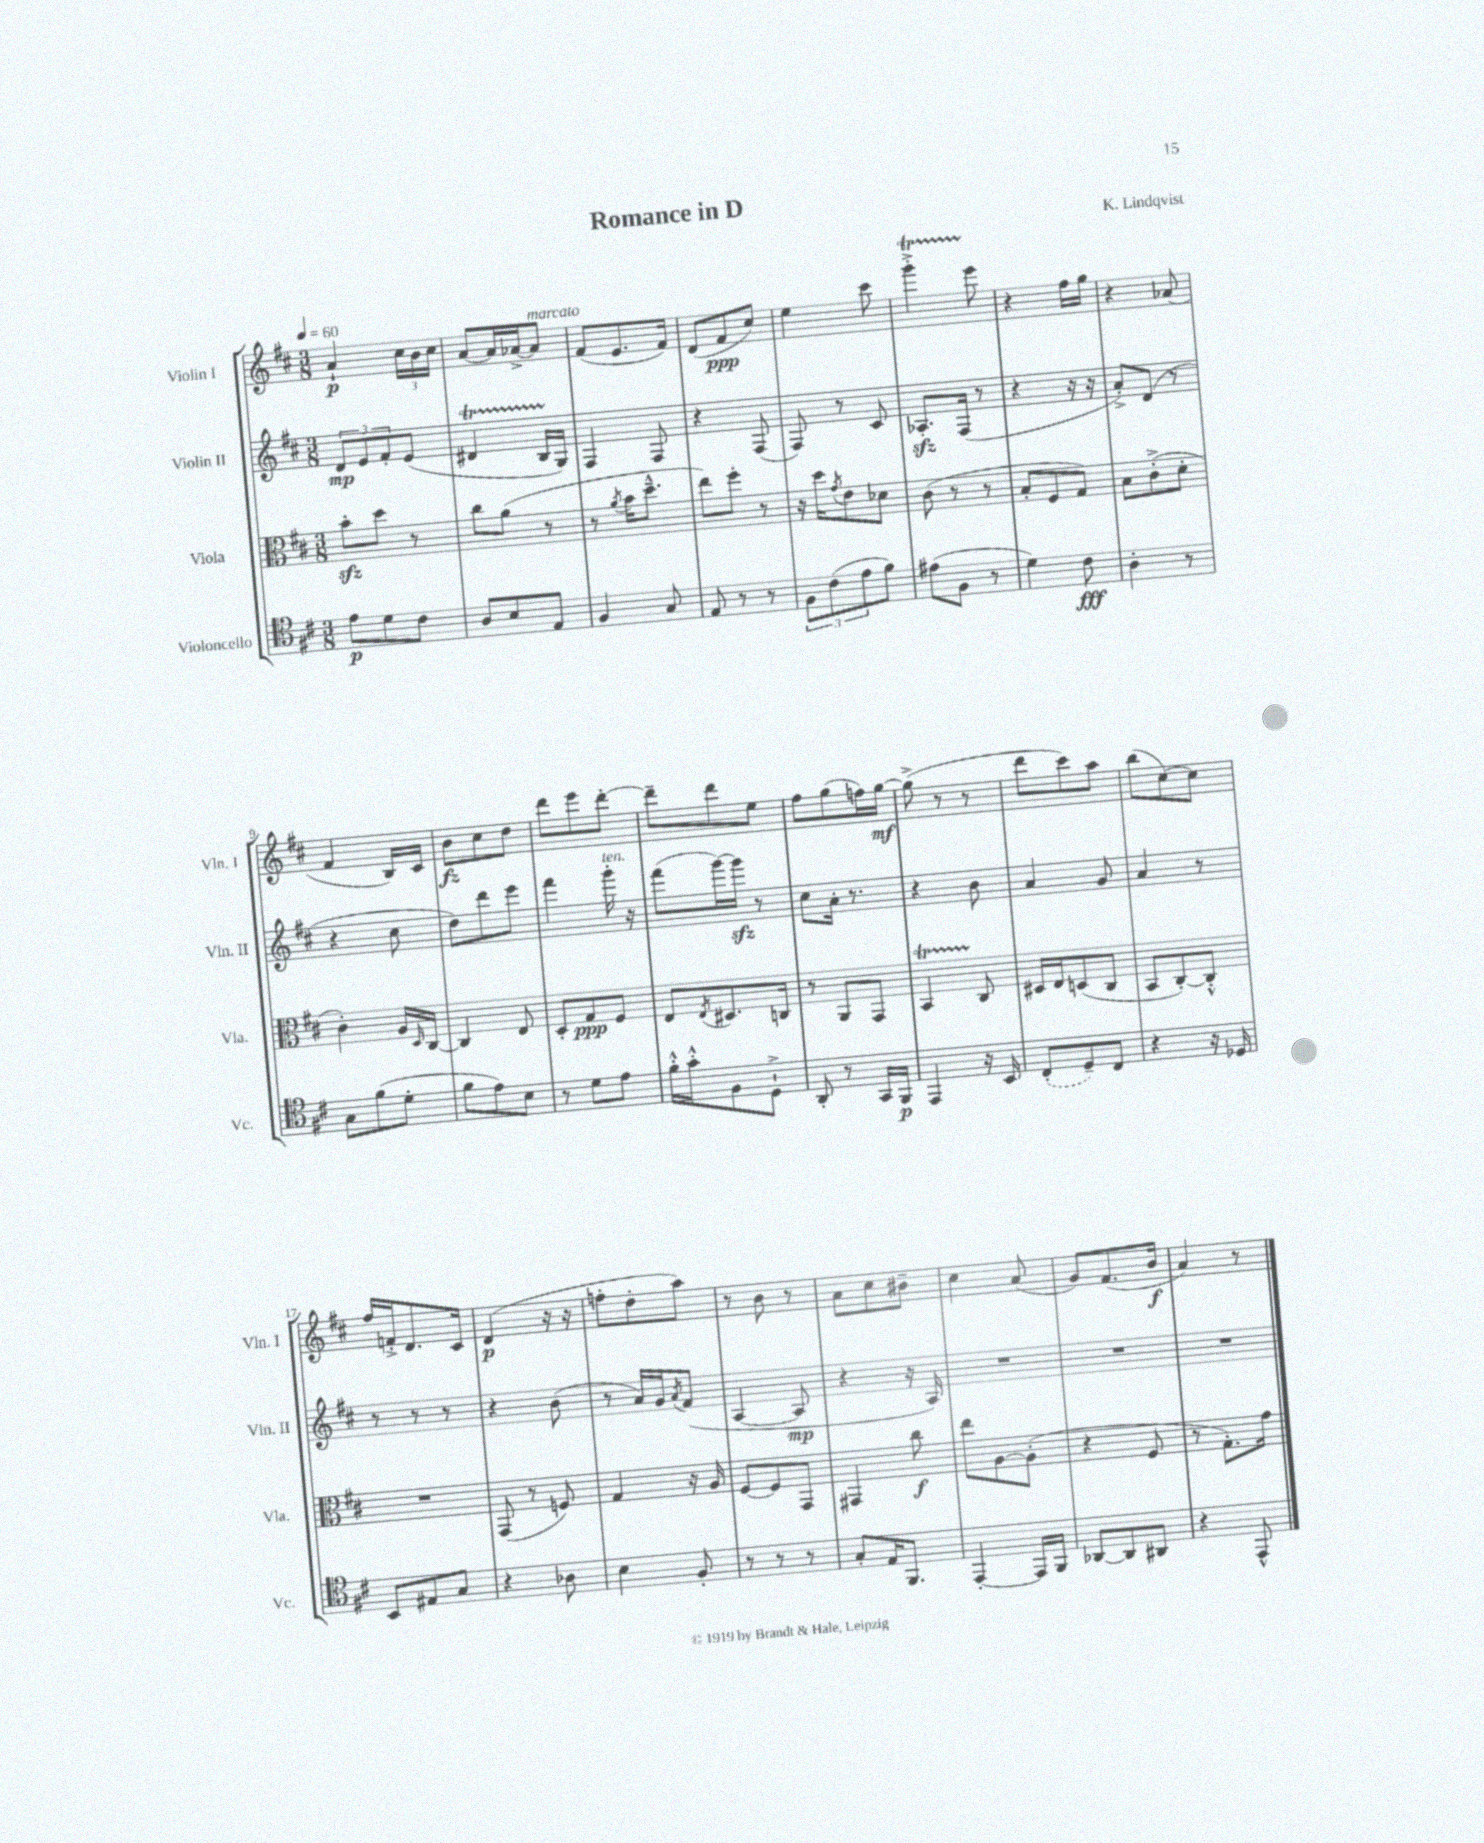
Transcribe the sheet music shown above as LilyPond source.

\header { title = "Romance in D" composer = "K. Lindqvist" }
<<
\new StaffGroup <<
\new Staff = "s0" \with { instrumentName = "Violin I" shortInstrumentName = "Vln. I" } {
    \clef treble \key d \major \numericTimeSignature \time 3/8 \tempo 4 = 60
    a'4-!\p \tuplet 3/2 { cis''16 b'16 cis''16 } |
    a'8~ a'16 aes'16~-> aes'8^\markup { \italic "marcato" } |
    fis'8( e'8. fis'16) |
    d'8( fis'8\ppp cis''8) |
    e''4 cis'''8 |
    g'''4-.->\startTrillSpan e'''8\stopTrillSpan |
    r4 fis''16 g''16 |
    r4 aes'8( |
    fis'4 b16) cis'16 |
    b'8\fz cis''8 d''8 |
    d'''8 e'''8 d'''8~-. |
    d'''8-- d'''8 e''8 |
    fis''8 g''8( f''16) g''16~\mf |
    g''8->( r8 r8 |
    d'''8 cis'''8) a''8 |
    b''8( cis''8~) cis''8 |
    fis''16 f'16-.-> d'8. cis'16 |
    d'4\p( r16 r16 |
    f''8-. d''8-. a''8) |
    r8 b'8 r8 |
    a'8 cis''8 bis'8-- |
    cis''4 a'8( |
    g'8) fis'8.( b'16\f |
    a'4) r8 \bar "|." |
}
\new Staff = "s1" \with { instrumentName = "Violin II" shortInstrumentName = "Vln. II" } {
    \clef treble \key d \major \numericTimeSignature \time 3/8
    \tuplet 3/2 { d'8\mp e'8 fis'8-. } e'8( |
    dis'4\startTrillSpan b16 g16\stopTrillSpan) |
    fis4 fis8 |
    r4 fis8( |
    fis8) r8 cis'8 |
    aes8.-.\sfz fis16( r8 |
    r4 r16 r16 |
    a'8-.->) d'8( r8 |
    r4 cis''8 |
    d''8) d'''8 e'''8 |
    fis'''4 g'''16-.^\markup { \italic "ten." } r16 |
    fis'''8( g'''16~) g'''16\sfz r8 |
    cis''8 a'16-. r8. |
    r4 b'8 |
    a'4 g'8 |
    a'4 r8 |
    r8 r8 r8 |
    r4 b'8( |
    r8 a'16) g'16 \acciaccatura { a'8 } fis'8( |
    a4~ a8\mp |
    r4 r16 a16) |
    R4. |
    R4. |
    R4. \bar "|." |
}
\new Staff = "s2" \with { instrumentName = "Viola" shortInstrumentName = "Vla." } {
    \clef alto \key d \major \numericTimeSignature \time 3/8
    b'8-.\sfz d''8 r8 |
    cis''8 a'8( r8 |
    r8 \acciaccatura { a'8 } b'16 d''8.---^ |
    e''8) fis''8-. r8 |
    r16 d''16 \acciaccatura { g'8 } e'8 des'8 |
    cis'8( r8 r8 |
    b8-. fis8 g8) |
    b8 cis'8-.->( d'8-. |
    cis'4-.) a16 \grace { d16 } cis16~ |
    cis4 e8 |
    d8-. g8\ppp fis8 |
    e8 \acciaccatura { e8 } dis8. c16 |
    r8 a,8 g,8 |
    b,4\startTrillSpan cis8\stopTrillSpan |
    dis16 e16 d8( cis8 |
    b,8 cis8~-.) cis8-.-^ |
    R4. |
    g,8( r8 f8) |
    g4 r16 a16 |
    fis8~ fis8 g,8 |
    gis,4 cis''8\f |
    e''8 a8~ a8-.( |
    r4 fis8 |
    r8 g8.-.) g'16 \bar "|." |
}
\new Staff = "s3" \with { instrumentName = "Violoncello" shortInstrumentName = "Vc." } {
    \clef tenor \key d \major \numericTimeSignature \time 3/8
    e'8\p d'8 cis'8 |
    a8 b8 e8 |
    fis4 g8 |
    e8 r8 r8 |
    \tuplet 3/2 { fis8 cis'8( e'8 } fis'8) |
    eis'8( fis8 r8 |
    d'4) cis'8\fff |
    a4-. r8 |
    g8 fis'8( d'8-. |
    fis'8 e'8) b8 |
    r8 d'8 e'8 |
    fis'16-.-^ g'16-.-^ fis8 d8-!-> |
    a,8-. r8 g,16 fis,16\p |
    e,4 r16 b,16 |
    \once \slurDashed cis8-.( d8--) cis8 |
    r4 r16 des16 |
    b,8 eis8 g8 |
    r4 aes8 |
    b4 fis8-. |
    r8 r8 r8 |
    g8-. e16 fis,8. |
    e,4~-. e,16 fis,16 |
    aes,8~ aes,8 ais,8 |
    r4 e,8-^ \bar "|." |
}
>>
>>
